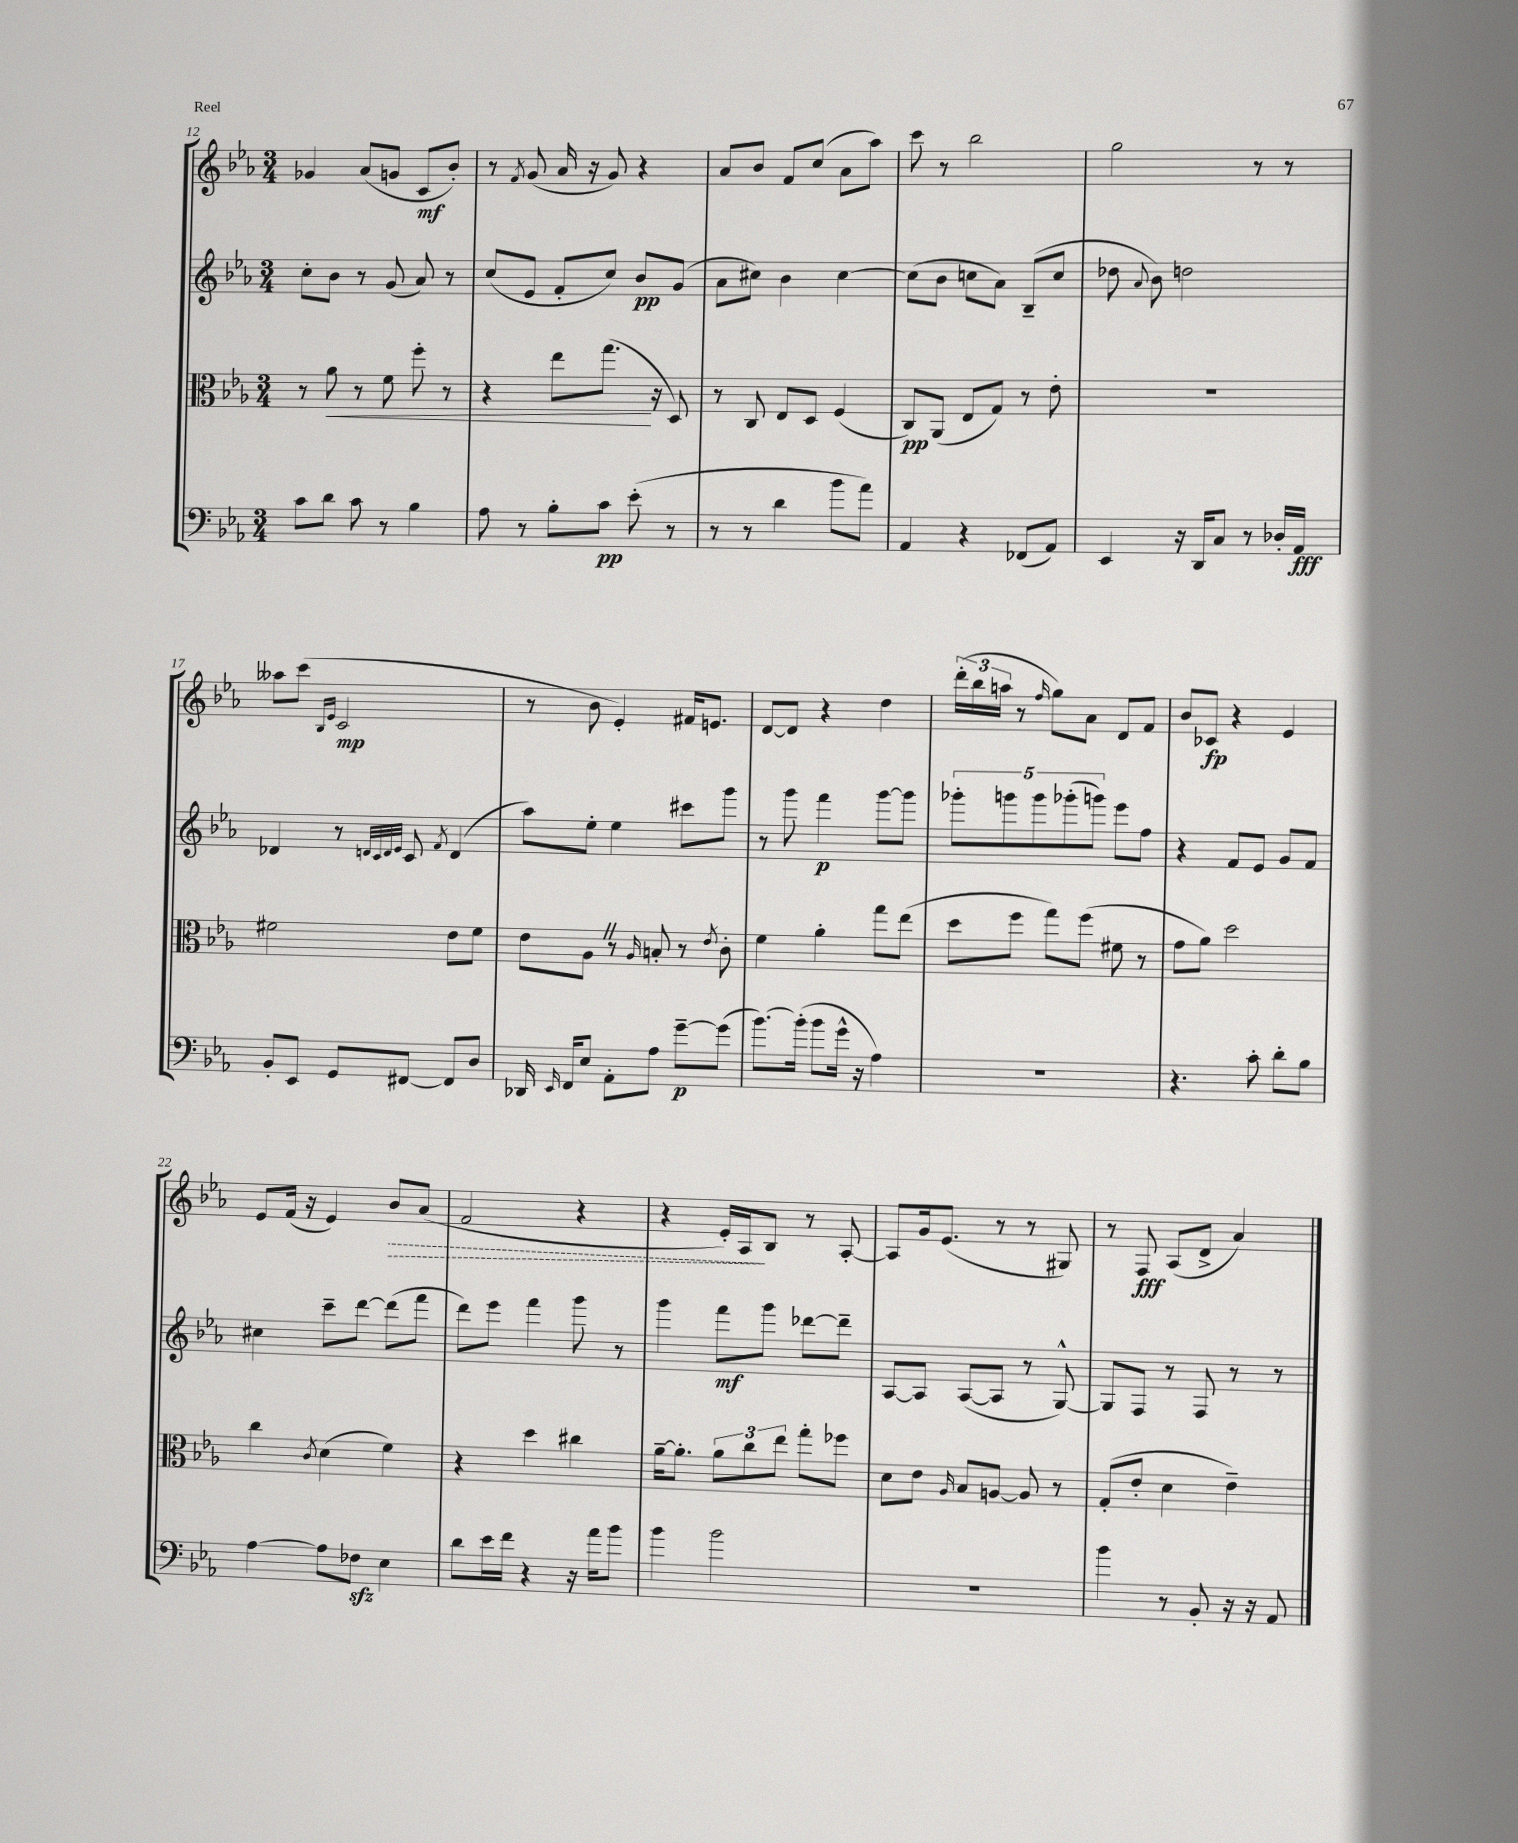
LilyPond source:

<<
\new StaffGroup <<
\new Staff = "s0" {
    \clef treble \key ees \major \numericTimeSignature \time 3/4
    \autoBeamOff ges'4 aes'8[( g'8] c'8[\mf bes'8]-.) |
    r8 \acciaccatura { f'8 } g'8( aes'16 r16 g'8) r4 |
    aes'8[ bes'8] f'8[ c''8]( aes'8[ aes''8]) |
    c'''8 r8 bes''2 |
    g''2 r8 r8 |
    aeses''8[ c'''8]( \grace { bes16[ ees'16] } c'2\mp |
    r8 bes'8 ees'4-.) fis'16[ e'8.] |
    d'8[~ d'8] r4 d''4 |
    \tuplet 3/2 { d'''16[-.( bes''16 a''16] } r8 \grace { f''16 } g''8[) aes'8] d'8[ f'8] |
    bes'8[ ces'8]\fp r4 ees'4 |
    ees'8[ f'16]( r16 ees'4) \once \override Hairpin.style = #'dashed-line bes'8[\> aes'8]( |
    f'2 r4 |
    r4 ees'16[-.) aes16\! bes8] r8 aes8~-. |
    aes8[ g'16 ees'8.]( r8 r8 gis8) |
    r8 f8\fff aes8[( d'8]-> aes'4) \bar "|." |
}
\new Staff = "s1" {
    \clef treble \key ees \major \numericTimeSignature \time 3/4
    \autoBeamOff c''8[-. bes'8] r8 g'8( aes'8) r8 |
    c''8[( ees'8] f'8[-. c''8]) bes'8[\pp g'8]( |
    aes'8[ cis''8]) bes'4 cis''4~ |
    cis''8[( bes'8] c''8[ aes'8]) bes8[--( c''8] |
    des''8 \appoggiatura { aes'8 } bes'8) d''2 |
    des'4 r8 \grace { d'32[ c'32 d'32 ees'32] } c'8 \acciaccatura { f'8 } d'4( |
    aes''8[) ees''8]-. ees''4 cis'''8[ g'''8] |
    r8 g'''8 f'''4\p g'''8[~ g'''8] |
    \tuplet 5/4 { ges'''8[-. g'''8 g'''8 ges'''8-.( g'''8]) } ees'''8[ f''8] |
    r4 f'8[ ees'8] g'8[ f'8] |
    cis''4 c'''8[-- d'''8]~ d'''8[( f'''8] |
    d'''8[) ees'''8] f'''4 g'''8 r8 |
    g'''4 f'''8[\mf g'''8] des'''8[~ des'''8]-- |
    aes8[~ aes8] aes8[~( aes8] r8 g8~-^) |
    g8[ f8] r8 f8 r8 r8 \bar "|." |
}
\new Staff = "s2" {
    \clef alto \key ees \major \numericTimeSignature \time 3/4
    \autoBeamOff r8 aes'8\< r8 f'8 f''8-. r8 |
    r4 ees''8[ g''8.]\!( r16 d8) |
    r8 c8 ees8[ d8] f4( |
    c8[\pp) aes,8]( ees8[ g8]) r8 ees'8-. |
    R2. |
    fis'2 ees'8[ fis'8] |
    ees'8[ aes8] \once \override BreathingSign.text = \markup { \musicglyph "scripts.caesura.straight" } \breathe r8 \grace { aes16 } b8-. r8 \acciaccatura { ees'8 } c'8-. |
    f'4 aes'4-. g''8[ ees''8]( |
    d''8[ f''8] g''8[) f''8]( fis'8 r8 |
    g'8[ aes'8]) d''2 |
    c''4 \acciaccatura { c'8 } d'4( f'4) |
    r4 d''4 cis''4 |
    aes'16[~-- aes'8.]-. \tuplet 3/2 { aes'8[ c''8 ees''8] } g''8[-. fes''8] |
    d'8[ ees'8] \grace { aes16 } bes8[ a8]~ a8 r8 |
    g8[-.( ees'8]-. d'4 ees'4--) \bar "|." |
}
\new Staff = "s3" {
    \clef bass \key ees \major \numericTimeSignature \time 3/4
    \autoBeamOff c'8[ d'8] c'8 r8 bes4 |
    aes8 r8 bes8[-. c'8]\pp ees'8-.( r8 |
    r8 r8 d'4 bes'8[ aes'8]) |
    aes,4 r4 fes,8[( aes,8]) |
    ees,4 r16 d,16[ c8] r8 des16[-. aes,16]\fff |
    bes,8[-. ees,8] g,8[ fis,8]~ fis,8[ d8] |
    des,16 \grace { ees,16 } f,16[ ees8] aes,8[-. aes8] g'8[~--\p g'8]( |
    bes'8.[~) bes'16]-.( bes'8[ g'16]-^ r16 aes4) |
    R2. |
    r4. c'8-. d'8[-. bes8] |
    aes4~ aes8[ fes8]\sfz ees4 |
    d'8[ ees'16 f'16] r4 r16 aes'16[ bes'8] |
    bes'4 bes'2 |
    R2. |
    bes'4 r8 bes,8-. r16 r16 aes,8 \bar "|." |
}
>>
>>
\layout { \context { \Score currentBarNumber = #12 } }
